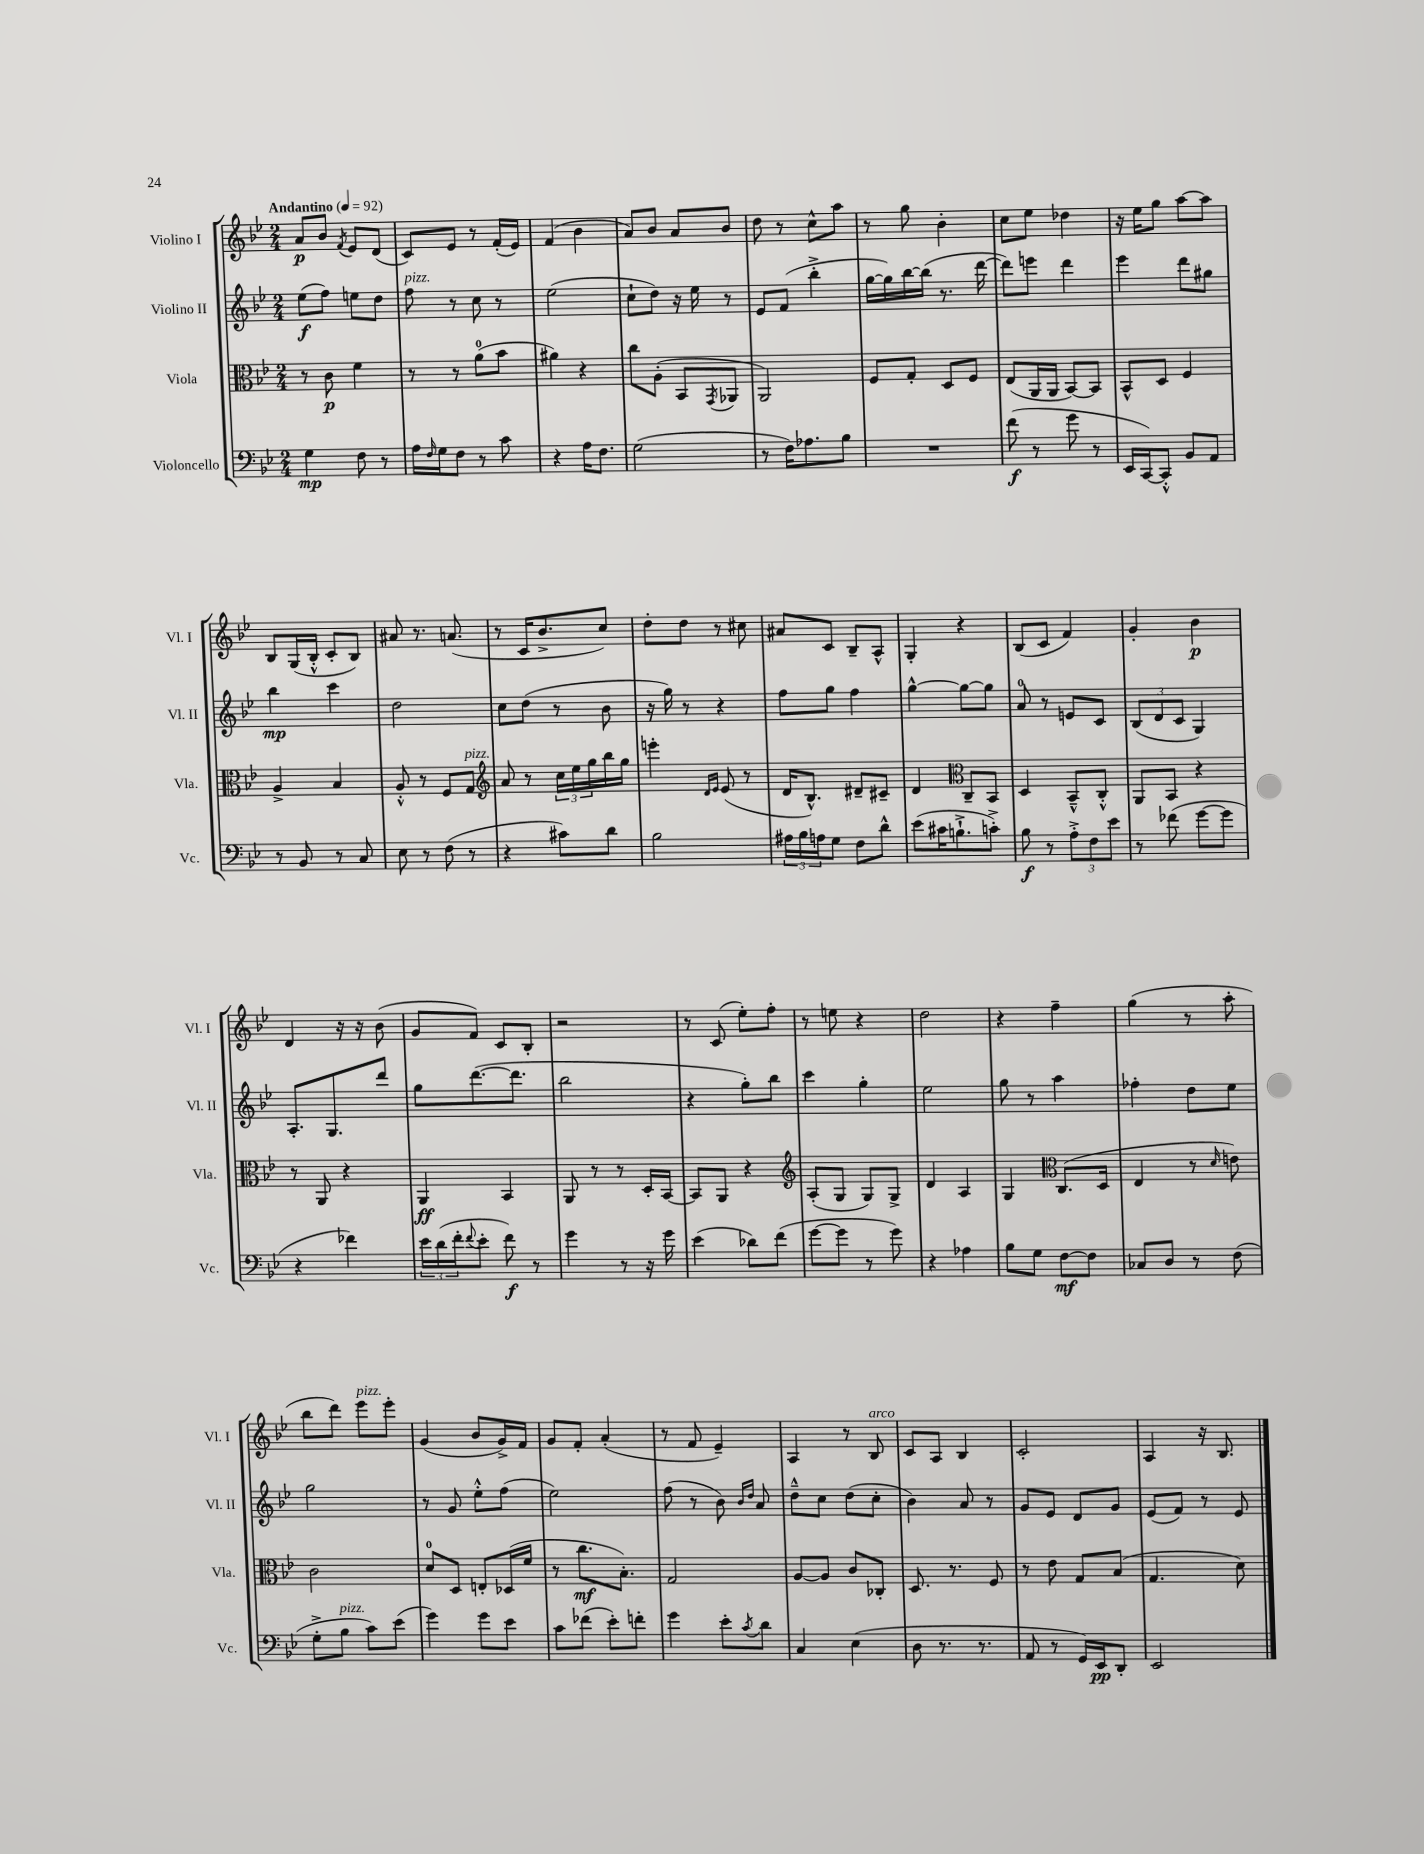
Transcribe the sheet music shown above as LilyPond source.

<<
\new StaffGroup <<
\new Staff = "s0" \with { instrumentName = "Violino I" shortInstrumentName = "Vl. I" } {
    \clef treble \key bes \major \numericTimeSignature \time 2/4 \tempo "Andantino" 4 = 92
    a'8\p bes'8 \acciaccatura { f'8 } ees'8 d'8( |
    c'8) ees'8 r8 f'16-.( ees'16) |
    f'4( bes'4 |
    a'8) bes'8 a'8 bes'8 |
    d''8 r8 c''8-^ a''8 |
    r8 g''8 bes'4-. |
    c''8 ees''8 des''4 |
    r16 ees''16 g''8 a''8~ a''8 |
    bes8 g16( bes16-.-^ c'8-. bes8) |
    ais'8 r8. a'8.( |
    r8 c'16 bes'8.-> c''8) |
    d''8-. d''8 r8 cis''8 |
    ais'8 c'8 bes8-- a8-^ |
    g4-. r4 |
    bes8( c'8 f'4) |
    g'4-. bes'4\p |
    d'4 r16 r16 bes'8( |
    g'8 f'8) c'8 bes8-. |
    r2 |
    r8 c'8( ees''8-.) f''8-. |
    r8 e''8 r4 |
    d''2 |
    r4 f''4-- |
    g''4( r8 a''8-. |
    bes''8 d'''8) ees'''8^\markup { \italic "pizz." } ees'''8-. |
    g'4( bes'8 g'16->) f'16 |
    g'8 f'8-. a'4-.( |
    r8 f'8 ees'4--) |
    a4 r8 bes8^\markup { \italic "arco" } |
    c'8 a8 bes4 |
    c'2-. |
    a4 r16 bes8. \bar "|." |
}
\new Staff = "s1" \with { instrumentName = "Violino II" shortInstrumentName = "Vl. II" } {
    \clef treble \key bes \major \numericTimeSignature \time 2/4
    ees''8\f( f''8) e''8 d''8 |
    f''8^\markup { \italic "pizz." } r8 c''8 r8 |
    ees''2( |
    c''8-! d''8) r16 ees''16 r8 |
    ees'8 f'8( bes''4-.-> |
    g''16~ g''16) bes''16~ bes''16( r8. d'''16~ |
    d'''8) e'''8 d'''4 |
    ees'''4 d'''8 gis''8 |
    bes''4\mp c'''4 |
    d''2 |
    c''8 d''8( r8 bes'8 |
    r16 g''16) r8 r4 |
    f''8 g''8 f''4 |
    g''4~-^ g''8~ g''8 |
    a'8-0 r8 e'8 c'8 |
    \tuplet 3/2 { bes8( d'8 c'8 } g4) |
    a8.-. g8. d'''8 |
    g''8 d'''8.~( d'''8. |
    bes''2 |
    r4 g''8-.) bes''8 |
    c'''4 g''4-. |
    ees''2 |
    g''8 r8 a''4 |
    fes''4-. d''8 ees''8 |
    g''2 |
    r8 g'8 ees''8-.-^ f''8( |
    ees''2) |
    f''8( r8 bes'8) \grace { bes'16 d''16 } a'8 |
    d''8---^ c''8 d''8( c''8-. |
    bes'4) a'8 r8 |
    g'8 ees'8 d'8 g'8 |
    ees'8( f'8) r8 ees'8 \bar "|." |
}
\new Staff = "s2" \with { instrumentName = "Viola" shortInstrumentName = "Vla." } {
    \clef alto \key bes \major \numericTimeSignature \time 2/4
    r8 c'8\p f'4 |
    r8 r8 a'8-0( bes'8 |
    ais'4) r4 |
    c''8 a8-.( bes,8 \acciaccatura { g,8 } aes,8 |
    a,2) |
    f8 g8-. d8 f8 |
    ees8( a,16 a,16 bes,8~) bes,8 |
    bes,8-^ d8 f4 |
    a4-> bes4 |
    a8-.-^ r8 f8 g8^\markup { \italic "pizz." } |
    \clef treble a'8 r8 \tuplet 3/2 { c''16 ees''16 g''16 } bes''16 g''16 |
    e'''4-. \grace { d'16 ees'16 } ees'8( r8 |
    d'16 bes8.-^) dis'8-- cis'8-- |
    d'4 \clef alto c8-- bes,8 |
    d4 bes,8---^ c8-.-^ |
    a,8 bes,8 r4 |
    r8 a,8 r4 |
    a,4\ff bes,4 |
    a,8 r8 r8 d16-. bes,16~ |
    bes,8 a,8 r4 |
    \clef treble a8-.( g8 g8) g8-> |
    d'4 a4 |
    g4 \clef alto c8.( d16 |
    ees4 r8 \grace { d'16 } e'8) |
    c'2 |
    d'8-0 d8 e8-. des16( f'16 |
    r8 c''8.\mf bes8.-.) |
    g2 |
    a8~ a8 c'8 ces8-. |
    d8. r8. f8 |
    r8 ees'8 g8 bes8( |
    g4. d'8) \bar "|." |
}
\new Staff = "s3" \with { instrumentName = "Violoncello" shortInstrumentName = "Vc." } {
    \clef bass \key bes \major \numericTimeSignature \time 2/4
    g4\mp f8 r8 |
    a16 \grace { f16 } g16 f8 r8 c'8 |
    r4 a16 f8. |
    g2( |
    r8 f16) aes8. bes8 |
    R2 |
    f'8\f( r8 g'8 r8 |
    ees,16 c,16~) c,8-.-^ bes,8 a,8 |
    r8 bes,8 r8 c8 |
    ees8 r8 f8( r8 |
    r4 cis'8) d'8 |
    bes2 |
    \tuplet 3/2 { ais16 bes16 a16 } g8 f8 d'8-^ |
    ees'8( cis'16 b8.-!-> c'8-.->) |
    bes8\f r8 \tuplet 3/2 { a8-.-> f8 ees'8 } |
    r8 fes'8( g'8~ g'8 |
    r4 fes'4) |
    \tuplet 3/2 { ees'16 d'16( f'16-. } \appoggiatura { f'8 } ees'8-. f'8\f) r8 |
    g'4 r8 r16 g'16 |
    ees'4( des'8) f'8( |
    g'8~ g'8 r8 g'8) |
    r4 aes4 |
    bes8 g8 f8~\mf f8 |
    ces8 d8 r8 f8( |
    g8-.-> bes8^\markup { \italic "pizz." } c'8) ees'8( |
    g'4) g'8 ees'8 |
    c'8 fes'8( ees'8-.) f'8-. |
    g'4 ees'8-. \acciaccatura { c'8 } d'8 |
    c4 ees4( |
    d8 r8. r8. |
    a,8 r8 g,16) ees,16\pp d,8-. |
    ees,2 \bar "|." |
}
>>
>>
\layout { \context { \Score \remove "Bar_number_engraver" } }
